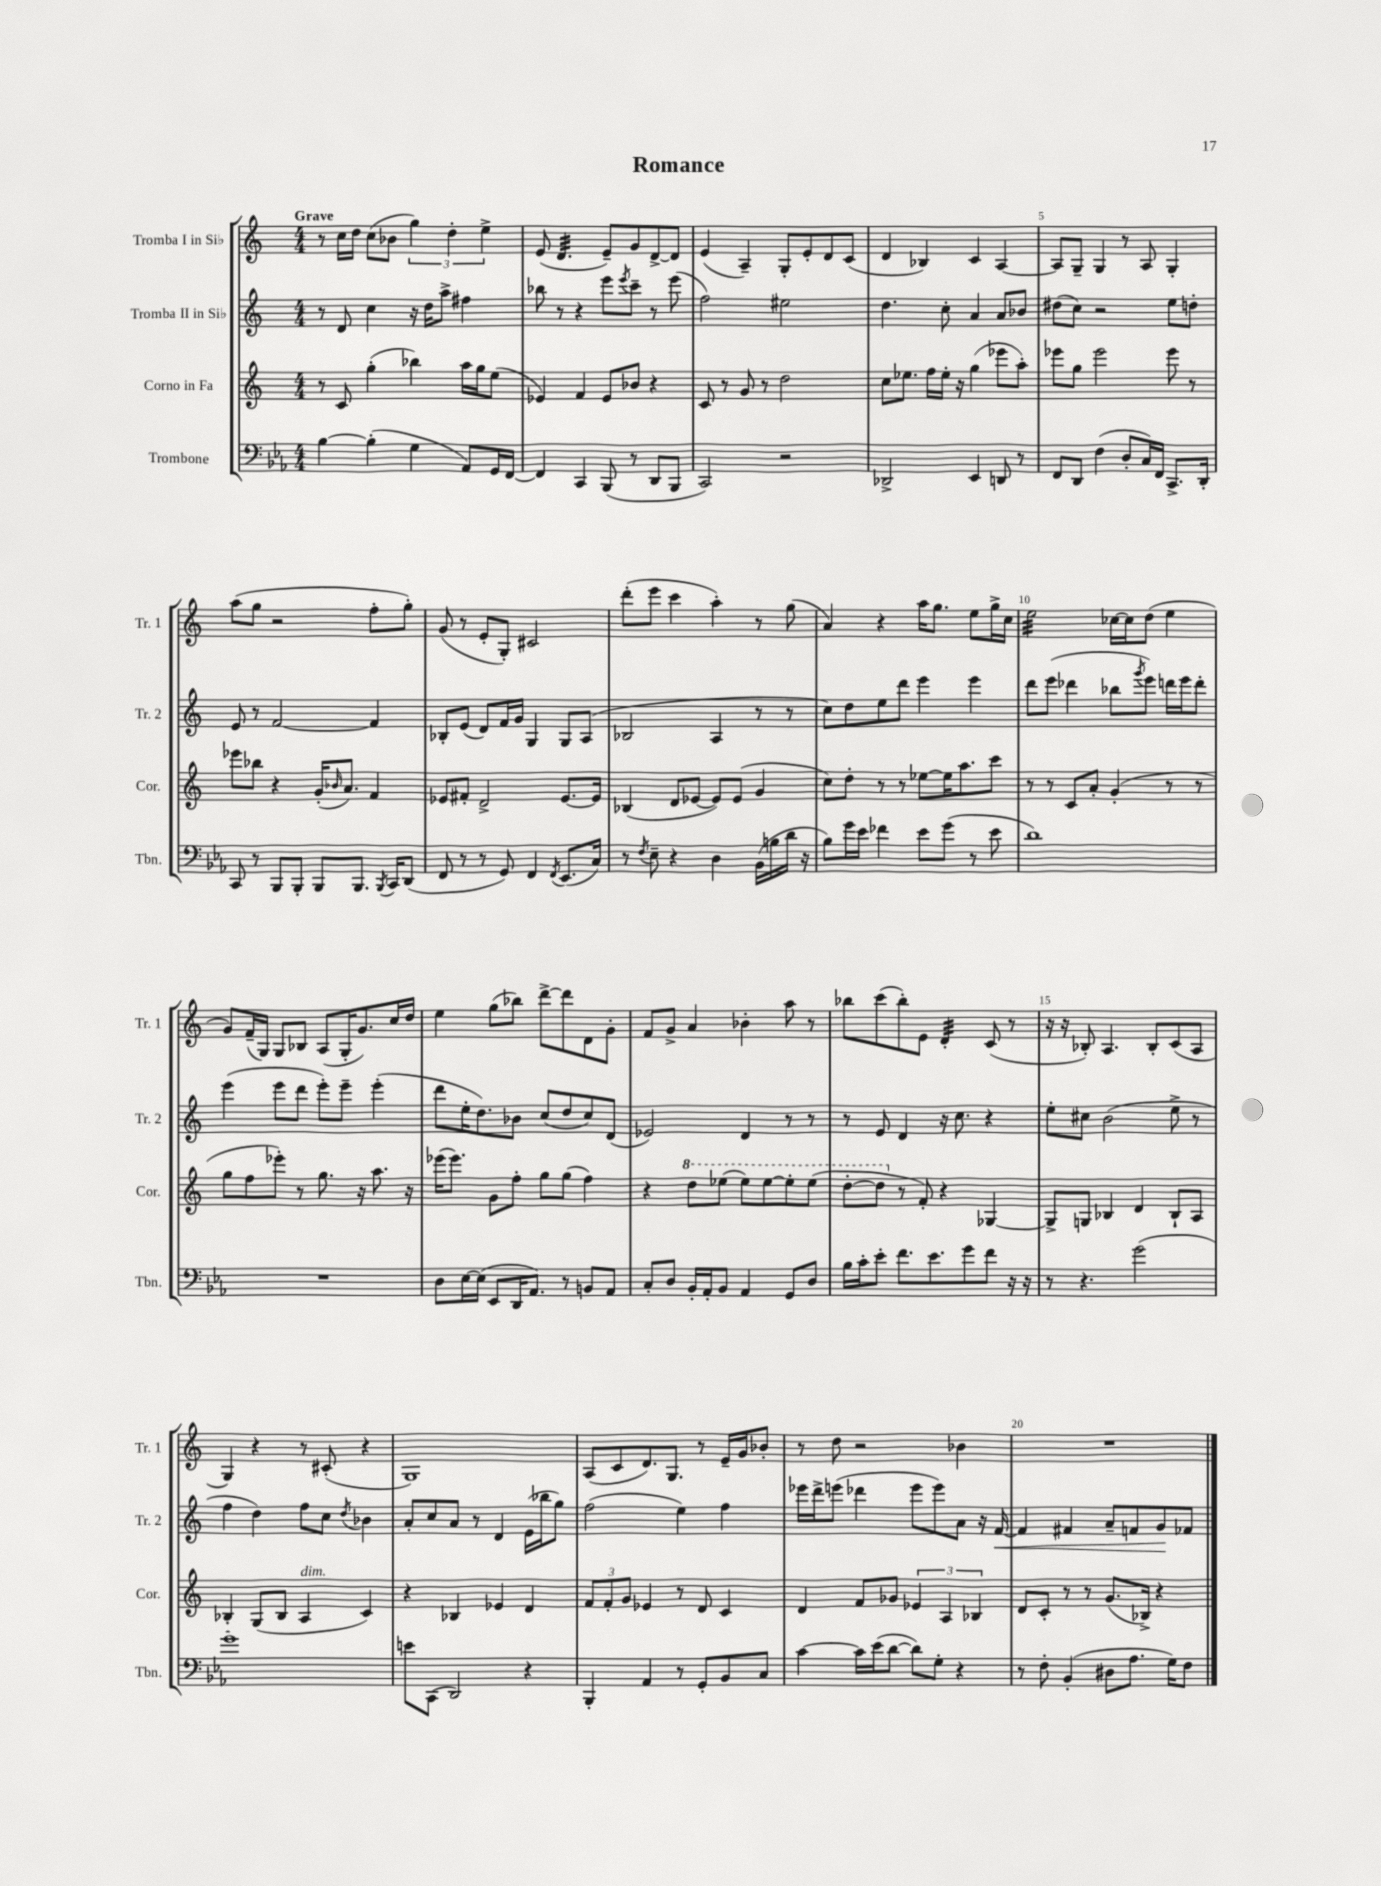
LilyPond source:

\header { title = "Romance" }
<<
\new StaffGroup <<
\new Staff = "s0" \with { instrumentName = "Tromba I in Sib" shortInstrumentName = "Tr. 1" } {
    \clef treble \key c \major \numericTimeSignature \time 4/4 \tempo "Grave"
    r8 c''16 d''16 c''8( bes'8 \tuplet 3/2 { g''4) d''4-. e''4-> } |
    e'8( d'4.:32 e'8--) g'8 d'8~-> d'8 |
    e'4( a4--) g8-. e'8-. d'8 c'8( |
    d'4 bes4) c'4 a4~ |
    a8 g8-- g4 r8 a8 g4-. |
    a''8( g''8 r2 f''8-. g''8-.) |
    g'8( r8 e'8-. g8-.) cis'2 |
    d'''8-.( e'''8 c'''4 a''4-.) r8 g''8( |
    a'4) r4 a''16 g''8. e''8 g''16-> c''16 |
    e''2:32 ces''16~ ces''16 d''8( e''4 |
    g'8) f'16--( g16) g8 bes8 a8( g16-. g'8.) c''16 d''16 |
    e''4 g''8( bes''8) d'''8~-> d'''8 d'8 g'8-. |
    f'8 g'8-> a'4 bes'4-. a''8 r8 |
    bes''8 c'''8( bes''8-.) e'8 d'4:32-. c'8( r8 |
    r16 r16 bes8-.) a4. bes8-. c'8( a8 |
    g4) r4 r8 cis'8-.( r4 |
    g1) |
    a8( c'8 d'8.) g8. r8 e'16-- g'16 bes'8-. |
    r8 d''8 r2 bes'4 |
    R1 \bar "|." |
}
\new Staff = "s1" \with { instrumentName = "Tromba II in Sib" shortInstrumentName = "Tr. 2" } {
    \clef treble \key c \major \numericTimeSignature \time 4/4
    r8 d'8 c''4 r16 d''16 a''8-> fis''4 |
    bes''8 r8 r4 e'''8 \acciaccatura { e'''8 } c'''8-- r8 e'''8( |
    f''2) eis''2 |
    d''4. c''8-. a'4 a'8 bes'8 |
    dis''8( c''8) r2 e''8 d''8-. |
    e'8 r8 f'2~ f'4 |
    bes8-. e'8( d'8) f'16 g'16 g4 g8 a8( |
    bes2 a4 r8 r8 |
    c''8) d''8 e''8 d'''8 e'''4 e'''4 |
    d'''8 e'''8( des'''4 bes''8 \acciaccatura { g'''8 } e'''8) d'''16 e'''16 d'''8-. |
    e'''4( e'''8 d'''8 e'''8-.) e'''8-- e'''4-.( |
    d'''8 e''16-. d''8.) bes'8 c''8( d''8 c''8) d'8( |
    ees'2) d'4 r8 r8 |
    r8 e'8 d'4 r16 c''8. r4 |
    e''8-. cis''8 b'2( e''8-> r8 |
    f''4 d''4) f''8 c''8 \acciaccatura { d''8 } bes'4 |
    a'8-. c''8 a'8 r8 d'4 e'16( bes''16 g''8) |
    f''2( e''4) f''4 |
    ees'''16 d'''16-> e'''8( des'''4 e'''8 e'''8) a'8 r16 f'16~\< |
    f'4 fis'4 a'8-- f'8 g'8\! fes'8 \bar "|." |
}
\new Staff = "s2" \with { instrumentName = "Corno in Fa" shortInstrumentName = "Cor." } {
    \clef treble \key c \major \numericTimeSignature \time 4/4
    r8 c'8 g''4-.( bes''4) a''16 g''16 e''8( |
    ees'4) f'4 ees'8 bes'8 r4 |
    c'8 r8 g'8 r8 d''2 |
    c''8 ees''8. f''16 ees''16-. r16 g''4( ees'''8 a''8-.) |
    ees'''8 g''8 ees'''2 ees'''8 r8 |
    ees'''8 bes''8 r4 g'16-.( \grace { bes'16 } a'8.) f'4 |
    ees'8 fis'8-. d'2-> ees'8.~ ees'16 |
    bes4( d'8 ees'8~ ees'8) ees'8( g'4 |
    c''8) d''8-. r8 r8 ees''8~ ees''16 a''8. c'''8 |
    r8 r8 c'8 a'8-. g'4-.( r8 r8 |
    g''8 f''8 ees'''8-.) r8 g''8. r16 a''8. r16 |
    ees'''16( ees'''8.) g'8 f''8-. g''8 g''8( f''4) |
    r4 \ottava #1 d'''8 ees'''8( ees'''8) ees'''8~ ees'''8-. ees'''8( |
    d'''8~-. d'''8 \ottava #0 r8 f'8-.) r4 ges4~ |
    ges8-> g8 bes4 d'4 bes8-! a8 |
    bes4-. g8( bes8 a4^\markup { \italic "dim." } c'4) |
    r4 bes4 ees'4 d'4 |
    \tuplet 3/2 { f'8 f'8-. g'8 } ees'4 r8 d'8 c'4 |
    d'4 f'8 ges'8 \tuplet 3/2 { ees'4 a4 bes4 } |
    d'8 c'8-. r8 r8 g'8.( bes16->) r4 \bar "|." |
}
\new Staff = "s3" \with { instrumentName = "Trombone" shortInstrumentName = "Tbn." } {
    \clef bass \key ees \major \numericTimeSignature \time 4/4
    bes4~ bes4-.( g4 aes,8) g,16 f,16~ |
    f,4 c,4 bes,,8( r8 d,8 bes,,8 |
    c,2) r2 |
    des,2-> ees,4 d,8 r8 |
    f,8 d,8 f4( d8-. c16) f,16 c,8.-> d,16-. |
    c,8 r8 bes,,8 bes,,8-. bes,,8 bes,,8. \acciaccatura { bes,,8 } c,16 d,8( |
    f,8 r8 r8 g,8) f,4 \acciaccatura { f,8 } ees,8.( c16) |
    r8 \acciaccatura { f8 } ees8-- r4 d4 bes,16( b16 d'16 r16 |
    bes8) g'16 ees'16 fes'4 ees'8 g'8( r8 ees'8 |
    d'1) |
    R1 |
    d8 ees16~ ees16( ees,8 d,16 aes,8.) r8 b,8 aes,8 |
    c8-. d8 bes,16-. aes,16-. bes,8 aes,4 g,8 d8 |
    bes16 c'16-. ees'8-. f'8. ees'8. g'8 f'8 r16 r16 |
    r8 r4. g'2( |
    g'1) |
    e'8 c,8( d,2) r4 |
    bes,,4-. aes,4 r8 g,8-. bes,8 c8 |
    c'4~ c'16 ees'16( d'8~ d'8) g8-. r4 |
    r8 f8-. bes,4-.( dis8 aes8. g16) f8 \bar "|." |
}
>>
>>
\layout { \context { \Score \override BarNumber.break-visibility = ##(#f #t #t) barNumberVisibility = #(every-nth-bar-number-visible 5) } }
